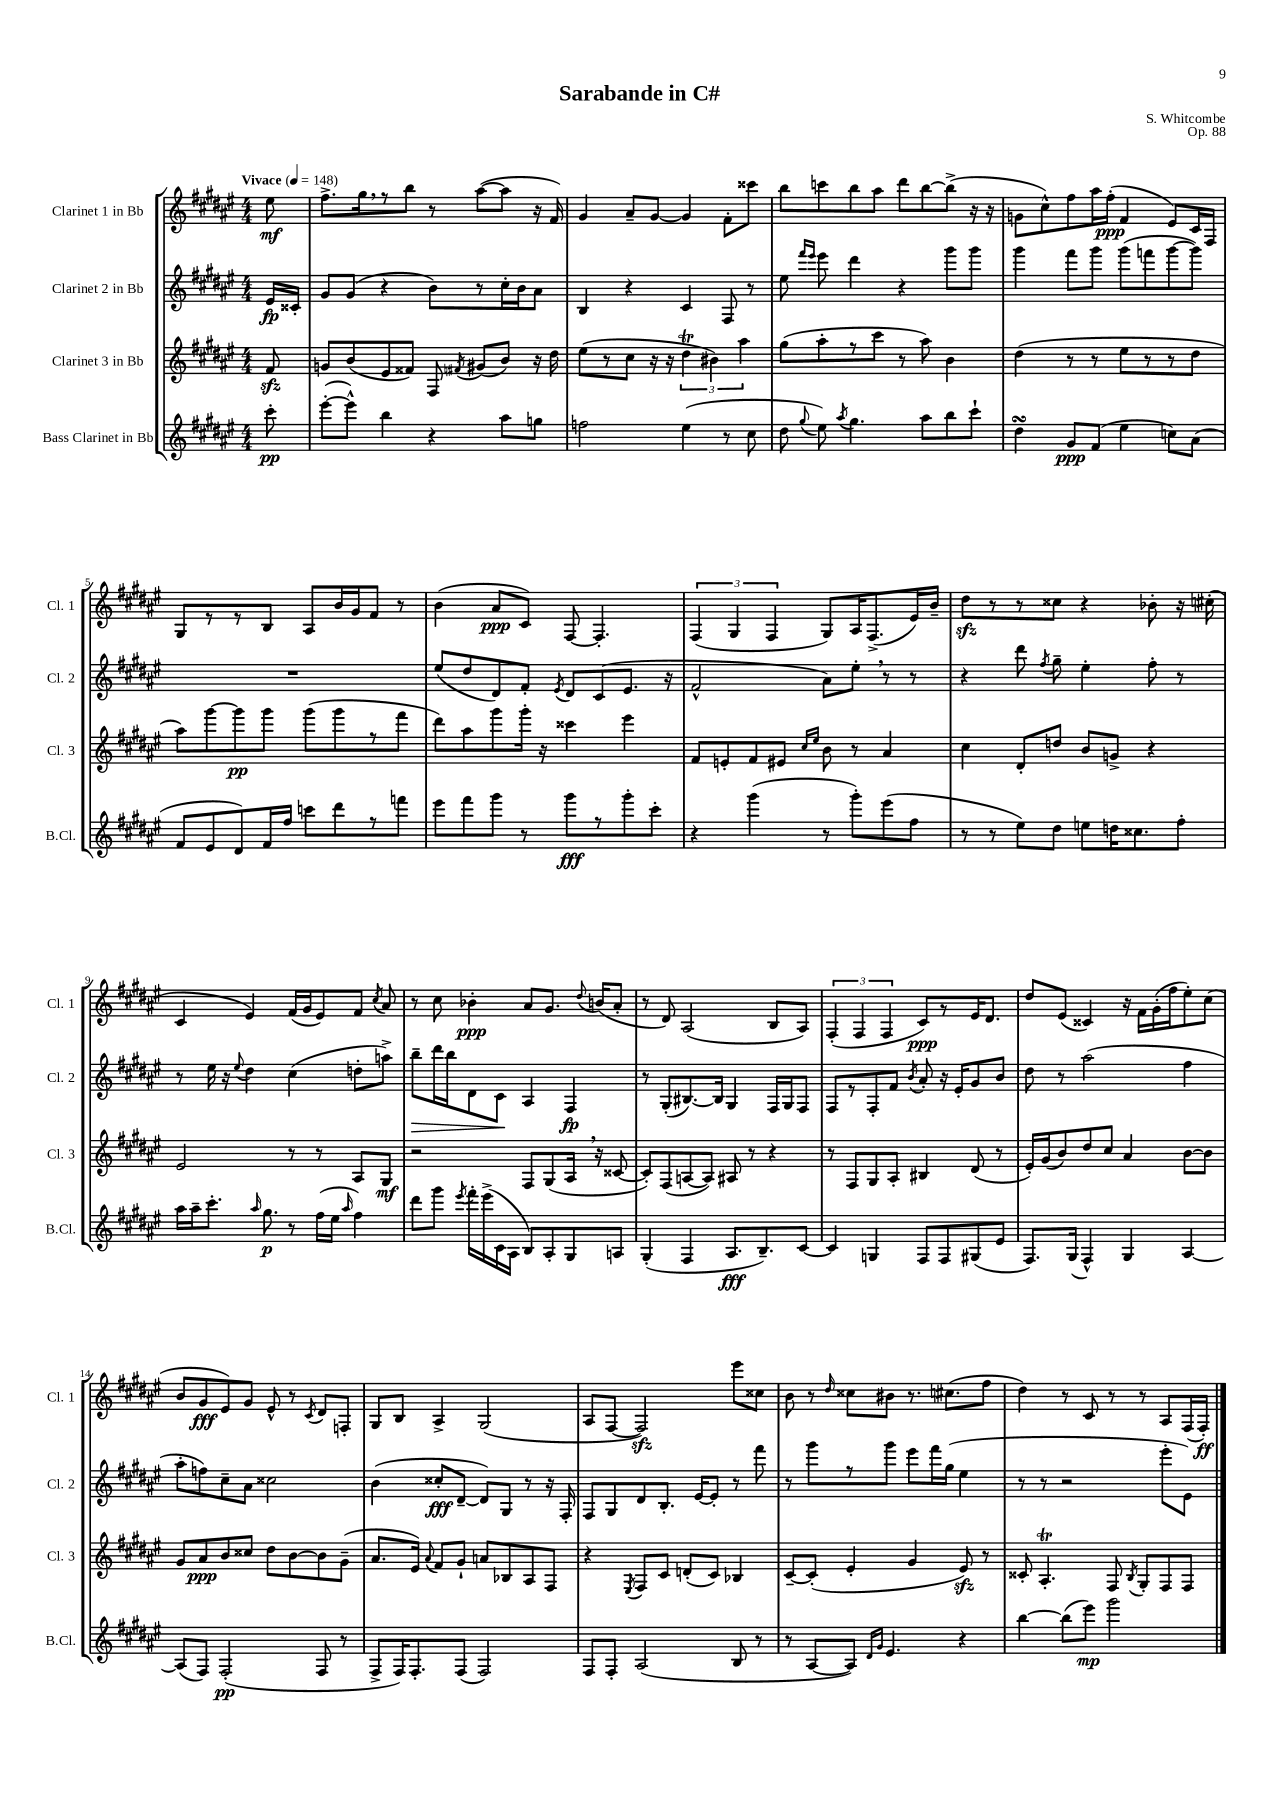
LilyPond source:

\header { title = "Sarabande in C#" composer = "S. Whitcombe" opus = "Op. 88" }
<<
\new StaffGroup <<
\new Staff = "s0" \with { instrumentName = "Clarinet 1 in Bb" shortInstrumentName = "Cl. 1" } {
    \clef treble \key fis \major \numericTimeSignature \time 4/4 \partial 8 \tempo "Vivace" 4 = 148
    \autoBeamOff eis''8\mf |
    fis''8.[-> gis''16 \breathe r8 b''8] r8 ais''8[~( ais''8] r16 fis'16) |
    gis'4 ais'8[-- gis'8]~ gis'4 fis'8[-. cisis'''8] |
    b''8[ c'''8 b''8 ais''8] dis'''8[ b''8~ b''8]->( r16 r16 |
    g'8[ cis''8-^) fis''8 ais''16 fis''16]-.\ppp( fis'4 eis'8[) cis'16 fis16] |
    gis8[ r8 r8 b8] ais8[ b'16 gis'16 fis'8] r8 |
    b'4( ais'8[\ppp cis'8]) fis8~ fis4.-. |
    \tuplet 3/2 { fis4( gis4 fis4 } gis8[) ais16 fis8.->( eis'16) b'16]-- |
    dis''8[\sfz r8 r8 cisis''8] r4 bes'8-. r16 cis''16-.( |
    cis'4 eis'4) fis'16[( gis'16 eis'8) fis'8] \acciaccatura { cis''8 } ais'8 |
    r8 cis''8 bes'4-.\ppp ais'8[ gis'8.] \appoggiatura { dis''8 } b'16[( ais'8]-. |
    r8 dis'8) ais2( b8[ ais8]) |
    \tuplet 3/2 { fis4-.( fis4 fis4 } cis'8[\ppp) r8 eis'16 dis'8.] |
    dis''8[ eis'8]( cisis'4) r16 fis'16[ gis'16-.( fis''16 eis''8-.) cis''8]( |
    b'8[ gis'8\fff eis'8) gis'8] eis'8-^ r8 \acciaccatura { cis'8 } dis'8[ f8]-. |
    gis8[ b8] ais4-> gis2( |
    ais8[ fis8]~ fis2\sfz) eis'''8[ cisis''8] |
    b'8 r8 \grace { dis''16 } cisis''8[ bis'8] r8. cis''8.[( fis''8] |
    dis''4) r8 cis'8 r8 r8 ais8[ fis16( fis16]-.\ff) \bar "|." |
}
\new Staff = "s1" \with { instrumentName = "Clarinet 2 in Bb" shortInstrumentName = "Cl. 2" } {
    \clef treble \key fis \major \numericTimeSignature \time 4/4 \partial 8
    \autoBeamOff eis'16[\fp cisis'16]-. |
    gis'8[ gis'8]( r4 b'8[) r8 cis''16-. b'16 ais'8] |
    b4 r4 cis'4 fis8 r8 |
    eis''8 \grace { fis'''16[ eis'''16] } eis'''8 dis'''4 r4 gis'''8[ gis'''8] |
    gis'''4 fis'''8[ gis'''8] gis'''8[( f'''8 gis'''8~ gis'''8]) |
    R1 |
    eis''8[( dis''8 dis'8) fis'8]-. \acciaccatura { eis'8 } dis'8[ cis'8( eis'8.] r16 |
    fis'2-^ ais'8[) eis''8]-. \breathe r8 r8 |
    r4 dis'''8 \acciaccatura { fis''8 } gis''8-- eis''4-. fis''8-. r8 |
    r8 eis''16 r16 \appoggiatura { eis''8 } dis''4 cis''4( d''8[-. a''8]->) |
    b''8[--\> dis'''16 b''16 dis'8 cis'8]\! ais4 fis4\fp |
    r8 gis8[-.( bis8.~) bis16] gis4 fis16[ gis16 fis8] |
    fis8[ r8 fis8-. fis'8] \acciaccatura { b'8 } ais'8-. r16 eis'16[-. gis'8 b'8] |
    dis''8 r8 ais''2( fis''4 |
    ais''8[-. f''8) cis''8-- ais'8] cisis''2 |
    b'4( cisis''8[-.\fff dis'8]~-- dis'8[) gis8] r8 r16 fis16-. |
    fis8[ gis8 dis'8 b8.]-. eis'16[~ eis'8]-. r8 fis'''8 |
    r8 gis'''8[ r8 gis'''8] eis'''8[ fis'''16 gis''16]( eis''4 |
    r8 r8 r2 eis'''8[-. eis'8]) \bar "|." |
}
\new Staff = "s2" \with { instrumentName = "Clarinet 3 in Bb" shortInstrumentName = "Cl. 3" } {
    \clef treble \key fis \major \numericTimeSignature \time 4/4 \partial 8
    \autoBeamOff fis'8\sfz |
    g'8[ b'8( eis'8 fisis'8]) fis8 \acciaccatura { fis'8 } gis'8[( b'8]) r16 dis''16 |
    eis''8[( r8 cis''8] r16 r16 \tuplet 3/2 { dis''4\trill bis'4) ais''4 } |
    gis''8[( ais''8-. r8 cis'''8] r8 ais''8) b'4 |
    dis''4( r8 r8 eis''8[ r8 r8 dis''8] |
    ais''8[) gis'''8~ gis'''8\pp gis'''8] gis'''8[( gis'''8 r8 fis'''8] |
    dis'''8[) ais''8 gis'''8 gis'''16]-. r16 cisis'''4 eis'''4 |
    fis'8[ e'8-. fis'8 eis'8] \grace { cis''16[ eis''16] } b'8 r8 ais'4 |
    cis''4 dis'8[-. d''8] b'8[ g'8]-> r4 |
    eis'2 r8 r8 ais8[ gis8]\mf |
    r2 fis8[ gis8( ais16] \breathe r16 cisis'8~ |
    cisis'8[-.) fis8( a8~ a8]) ais8 r8 r4 |
    r8 fis8[ gis8 ais8]-. bis4 dis'8( r8 |
    eis'16[-.) gis'16( b'8) dis''8 cis''8] ais'4 b'8[~ b'8] |
    gis'8[ ais'8\ppp b'8 cisis''8] dis''8[ b'8~ b'8 gis'8]--( |
    ais'8.[ eis'16]) \appoggiatura { ais'8 } fis'8[ gis'8]-! a'8[ bes8 ais8 fis8] |
    r4 \acciaccatura { eis8 } fis8[ cis'8] d'8[-.( cis'8]) bes4 |
    cis'8[~-- cis'8]-.( eis'4-. gis'4 eis'8\sfz) r8 |
    cisis'8-. ais4.-.\trill fis8 \acciaccatura { b8 } gis8[-. fis8 fis8] \bar "|." |
}
\new Staff = "s3" \with { instrumentName = "Bass Clarinet in Bb" shortInstrumentName = "B.Cl." } {
    \clef treble \key fis \major \numericTimeSignature \time 4/4 \partial 8
    \autoBeamOff cis'''8-.\pp |
    eis'''8[~-.( eis'''8]-^) b''4 r4 ais''8[ g''8] |
    f''2 eis''4( r8 cis''8 |
    dis''8 \appoggiatura { gis''8 } eis''8) \acciaccatura { ais''8 } gis''4. ais''8[ b''8 cis'''8]-! |
    dis''4\turn gis'8[\ppp fis'8]( eis''4 c''8[) ais'8]( |
    fis'8[ eis'8 dis'8) fis'16 fis''16] c'''8[ dis'''8 r8 f'''8] |
    eis'''8[ fis'''8 gis'''8] r8 gis'''8[\fff r8 gis'''8-. cis'''8]-. |
    r4 gis'''4( r8 gis'''8[-.) eis'''8( fis''8] |
    r8 r8 eis''8[) dis''8] e''8[ d''16 cisis''8. fis''8]-. |
    ais''16[ ais''16-- cis'''8.]-. \grace { ais''16 } gis''8.\p r8 fis''16[( eis''16] \grace { ais''16 } fis''4) |
    dis'''8[ gis'''8] \acciaccatura { eis'''8 } fis'''16[-. eis'''16->( cis'16 ais16] b8[) ais8-. gis8 a8] |
    gis4-.( fis4 ais8.[\fff b8.--) cis'8]~ |
    cis'4 g4 fis8[ fis8 gis8( eis'8] |
    fis8.[) gis16]( fis4-^) gis4 ais4~ |
    ais8[( fis8]) fis2-.\pp( fis8 r8 |
    fis8[-> fis16) fis8.-. fis8]( fis2) |
    fis8[ fis8]-. ais2( b8 r8 |
    r8 ais8[~ ais8]) \grace { dis'16[ gis'16] } eis'4. r4 |
    b''4~ b''8[( eis'''8]\mp) gis'''2 \bar "|." |
}
>>
>>
